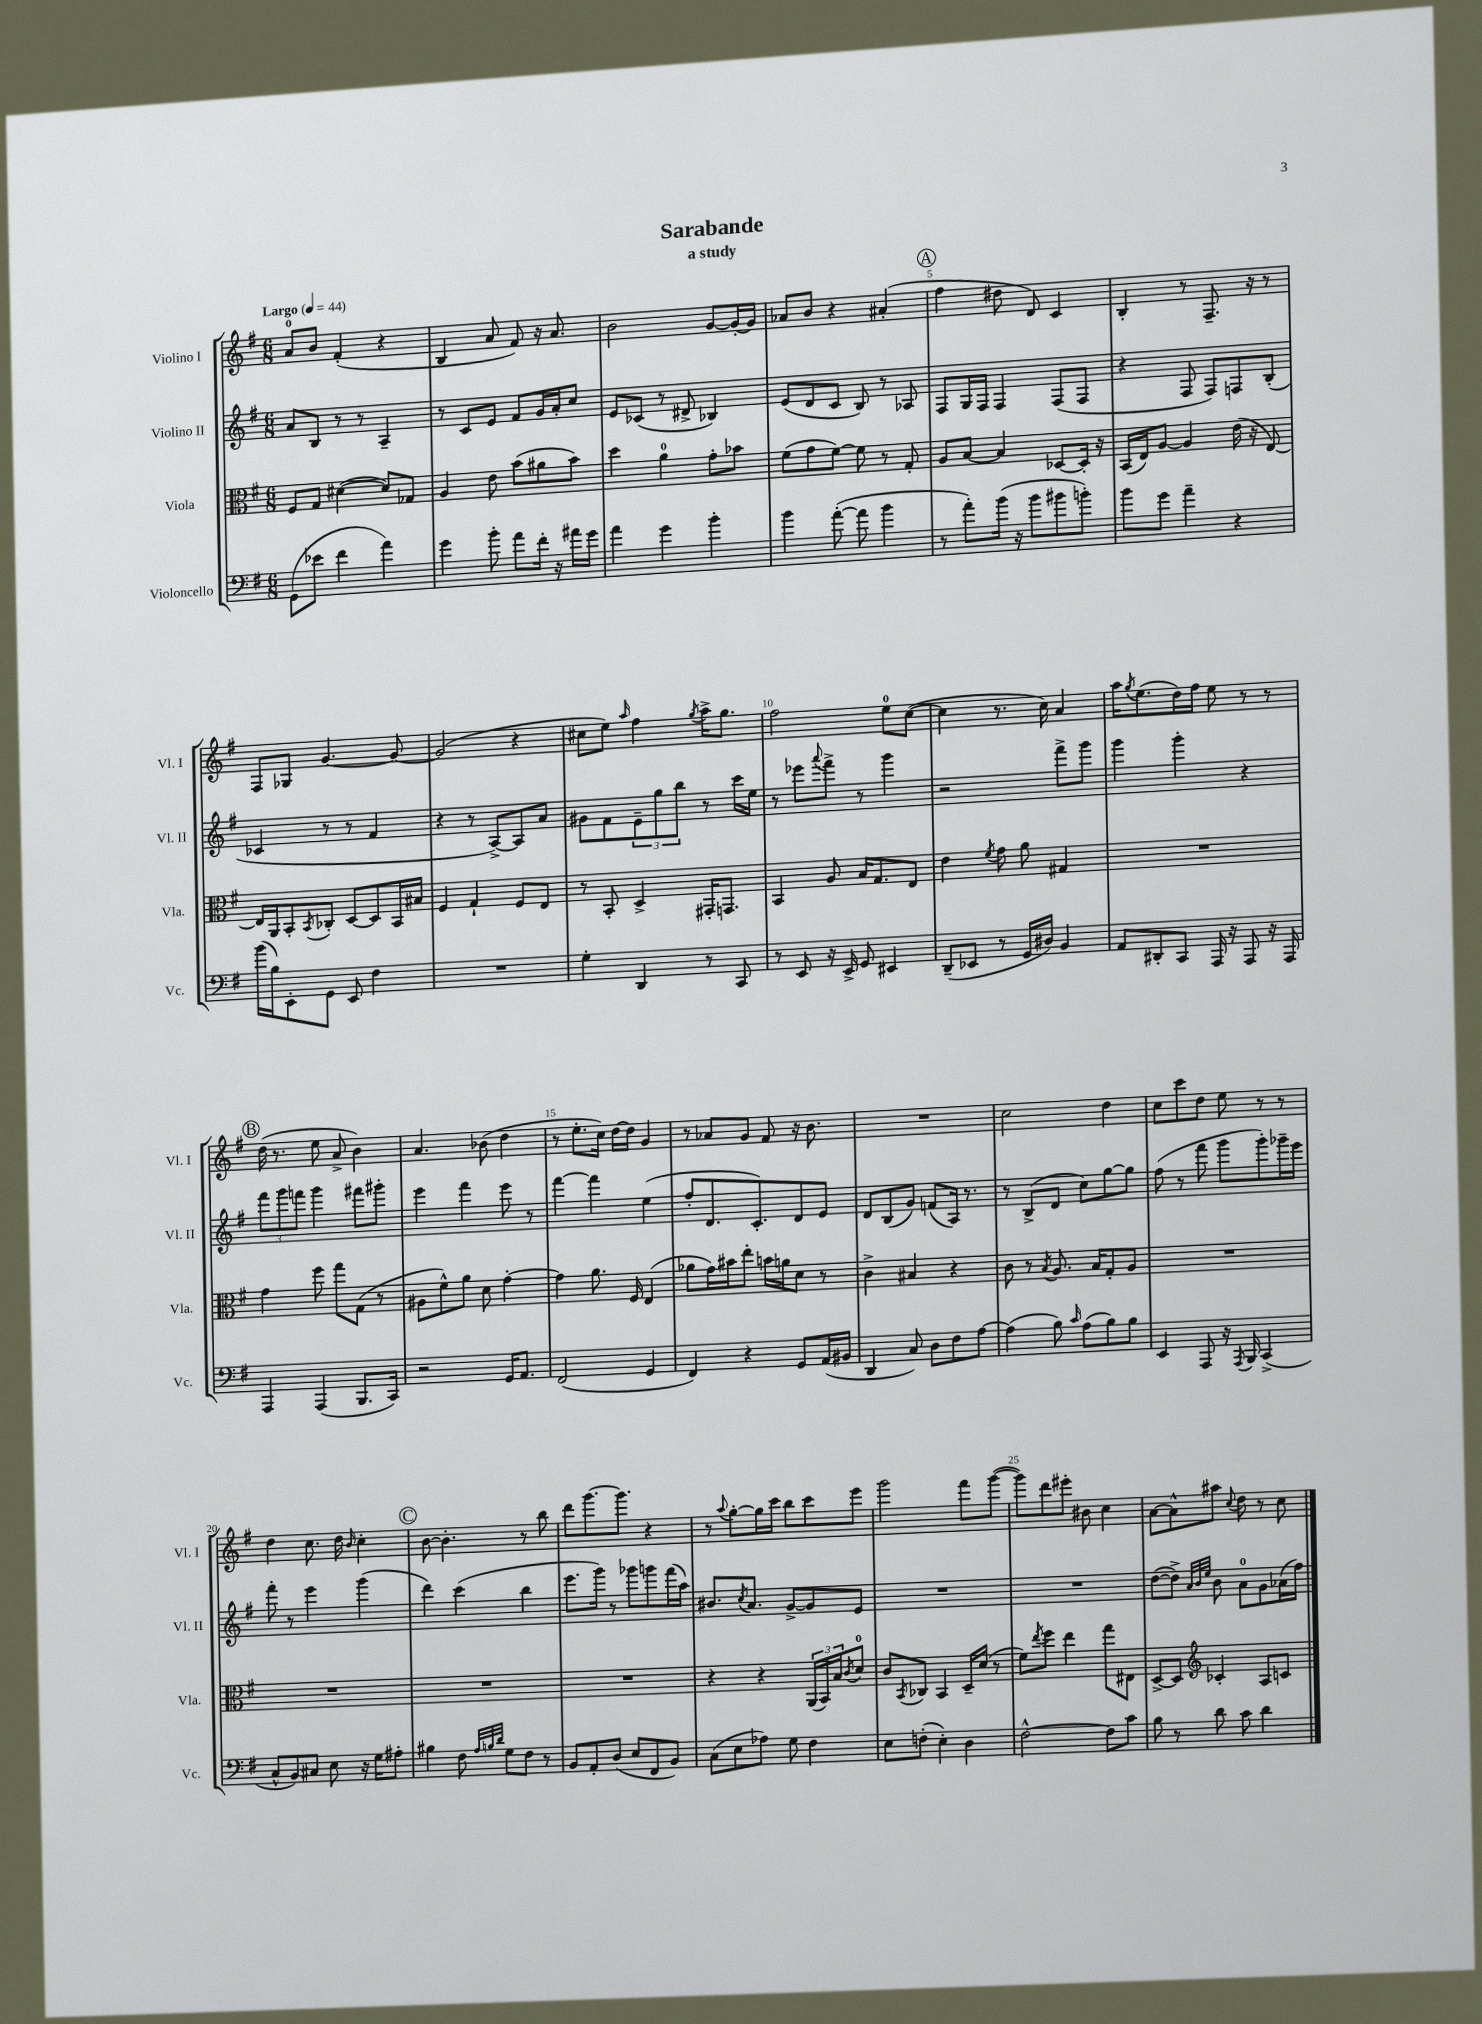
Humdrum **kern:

**kern	**kern	**kern	**kern
*staff4	*staff3	*staff2	*staff1
*clefF4	*clefC3	*clefG2	*clefG2
*k[f#]	*k[f#]	*k[f#]	*k[f#]
*M6/8	*M6/8	*M6/8	*M6/8
*MM44	*MM44	*MM44	*MM44
(8GG\L	8F#/L	8a/L	8a/L
8e-\J	8G/J	8B/J	8b/J
4f#\	([4d#\	8r	(4f#'/
.	.	8r	.
4a\)	8d#/]L)	4A~/	4r
.	8G-/J	.	.
=	=	=	=
4g\	4A/	8r	4B/
.	.	8c/L	.
8b'\	8e\	8e/J	8a/
8a\L	(8b\L	8f#/L	8f#/)
16f#'\Jk	8a#\	16g/L	16r
16r	.	16a'/J	8.a/
16a#\LL	8b\J)	8cc/J	.
16g\JJ	.	.	.
=	=	=	=
4a\	4dd\	8e/L	2b\
.	.	(8c-/J	.
4g\	4a\	8r	.
.	.	8d#^/	.
4b'\	8g'\L	4B-/)	[8g/L
.	8b-\J	.	16g'/_L
.	.	.	16g/]JJ
=	=	=	=
4b\	(8f#\L	(8e/L	8a-/L
.	8g\	8d/	8b/J
([8a'\	[8f#\J)	8c/J	4r
8a\]	8f#\]	8B/)	.
4b\	8r	8r	(4a#'/
.	8G'/	8A-/	.
=	=	=	=
8r	8A/L	8F#/L	4ff#\
8a'\L)	[8B/J	16G/L	.
.	.	16F#/JJ	.
(16b\Jk	4B/]	4F#/	8dd#\
16r	.	.	.
8b\L	.	.	8d/)
8b#\	[8D-/L	(8F#/L	4c/
8b'\J)	16D-'/]Jk	8F#/J	.
.	16r	.	.
=	=	=	=
8b\L	(16BB/LL	4r	4B'/
.	16E/J)	.	.
8g\J	[8A/J	.	.
4a~\	4A/]	8F#/	8r
.	.	8F#/L)	8.F#~/
4r	(16e\	8F/	.
.	16r	.	16r
.	[8E/)	(8B'/J	8r
=	=	=	=
(16b\LL	16E/]LL	4c-/	8F#/L
16B\J)	16AA/J	.	.
8EE'\	8BB'/	.	8G-/J
.	8qBB/	.	.
8GG\J	8C-'/J	8r	[4.g/
8EE/	[8D/L	8r	.
4F#\	8D/]	4f#/	.
.	16BB/L	.	8g/_
.	16B#/JJ	.	.
=	=	=	=
2.r	4F#/	4r	(2g/]
.	4G`/	8r	.
.	.	[8A^/L)	.
.	8F#/L	8A/]	4r
.	8E/J	8a/J	.
=	=	=	=
4G'\	8r	8g#\L	8cc#\L
.	8BB'/	8f#\	8ee\J)
.	.	.	16qqaa/
4DD/	4D^/	12e~\	4ff#\
.	.	12gg\	.
.	.	12bb\J	.
.	.	.	8qgg/
8r	16GG#'/LK	8r	16aa^\LK
.	8.GG/J	.	8.gg\J
8CC/	.	16ccc\LL	.
.	.	16ee\JJ	.
=	=	=	=
8r	4BB/	8r	2ff#\
8EE/	.	8eee-\L	.
.	.	8qqaaa/	.
16r	8A/	8fff#^\J	.
16EE^/	.	.	.
8GG/	16B/LK	8r	.
.	8.G/	.	.
4EE#/	.	4ggg\	8ee\L
.	8E/J	.	([8cc\J
=	=	=	=
(8DD~/L	4e\	2r	4cc\]
8EE-/J	.	.	.
.	8qf#/	.	.
8r	8g\	.	8.r
16GG/LL	8a\	.	.
16D#/JJ)	.	.	16cc\)
4BB/	4G#/	8fff#^\L	4a/
.	.	8ggg\J	.
=	=	=	=
8AA/L	2.r	4ggg\	16aa\LK
.	.	.	8qgg/
.	.	.	(8.ee\
8DD#'/	.	.	.
8CC/J	.	4ggg'\	16dd\L)
.	.	.	16ff#\JJ
16AAA/	.	.	8ee\
16r	.	.	.
8AAA/	.	4r	8r
16r	.	.	8r
16AAA/	.	.	.
=	=	=	=
4AAA/	4g\	12fff#\L	(16dd\
.	.	.	8.r
.	.	12ggg\	.
.	.	12fff\J	.
(4AAA/	8ff#\	4ggg\	8ee\
.	8gg\L	.	8a^/
8.BBB/L	(8G\J	8fff#\L	4b\)
.	8r	8ggg#'\J	.
16CC/Jk)	.	.	.
=	=	=	=
2r	8A#\L	4eee\	4.a/
.	8f#^^\)	.	.
.	8a\J	4fff#\	.
.	8d\	.	(8b-\
16GG/LK	[4g'\	8eee\	4dd\
8.AA/J	.	.	.
.	.	8r	.
=	=	=	=
(2FF#/	4g\]	[4fff#\	8r
.	.	.	8.ee'\L
.	8.a\	4fff#\]	.
.	.	.	16cc\Jk)
.	.	.	[16dd\LL
.	16F#/	.	16dd\]JJ
4GG/	(4E/	(4ee\	4g/
=	=	=	=
4FF#/)	8a-\L	8ff#'/L	8r
.	16g\L)	8.d/	8a-/L
.	16b#\J	.	.
4r	8ee'\J	.	8g/J
.	.	8.c'/)	.
.	16b\LL	.	8f#/
.	16a\J	.	.
8GG/L	8d\J	8d/	16r
.	.	.	8.b\
(16AA/L	8r	8e/J	.
16BB#/JJ	.	.	.
=	=	=	=
4DD/	4c^\	8d/L	2.r
.	.	(8B/	.
8C/)	4B#/	8g/J)	.
8D\L	.	(8f/L	.
8F#\	4r	16A/Jk)	.
.	.	8.r	.
[8A\J	.	.	.
=	=	=	=
(4A\]	8c\	8r	2cc\
.	8r	(8B^/L	.
.	8qB/	.	.
8B\)	8.A/	8d/J	.
16qqc/	.	.	.
(8A\L	.	8cc\L)	.
.	16B/LK	.	.
8B\)	8G'/	[8gg\	4dd\
8B\J	8A/J	8gg\]J	.
=	=	=	=
4EE/	2.r	(8ff#\	8cc\L
.	.	8r	8ccc\
8AAA/	.	8fff#\	8dd\J
16r	.	8ggg\L	8ee\
8qAAA/	.	.	.
16BBB/	.	.	.
(4CC^/	.	8ggg'\)	8r
.	.	16ggg-~\L	8r
.	.	16eee\JJ	.
=	=	=	=
8C^^/L	2.r	8fff#'\	4dd\
8BB/)	.	8r	.
8C#/J	.	4eee\	8.cc\
8E\	.	.	.
.	.	.	16dd\
.	.	.	16qqb/
16r	.	(4ggg\	4cc'\
16G\LK	.	.	.
8A#'\J	.	.	.
=	=	=	=
4B#\	2.r	4ddd\)	[8b\
.	.	.	4.b'\]
8F#\	.	(4ccc\	.
32qqA/LLL	.	.	.
32qqB/	.	.	.
32qqd/JJJ	.	.	.
8G\L	.	.	.
8F#\J	.	4bb\	8r
8r	.	.	8bb\
=	=	=	=
8BB/L	2.r	8.eee\L	8ddd\L
8AA'/	.	.	[8.ggg\
.	.	16ggg\Jk)	.
(8D/J	.	8r	.
.	.	.	8.ggg\]J
8E/L	.	8ggg-\L	.
8FF#/	.	8ggg\	4r
8BB/J)	.	(16fff#\L	.
.	.	16aa\JJ)	.
=	=	=	=
(8C\L	4r	8.b#/L	8r
.	.	.	8qqaa/
8E\	.	.	[8gg'\L
.	.	8qcc/	.
.	.	8.a/J	.
8A-\J)	4r	.	16gg\]L
.	.	.	16ccc\JJ
8G\	.	[8g^/L	8bb\L
4F#\	(24AA/LL	8g/]	8ccc\
.	24BB/)	.	.
.	24B/J	.	.
.	8qc/	.	.
.	8d/J	8e/J	8eee\J
=	=	=	=
8E\L	8c/L	2.r	2ggg\
.	8qBB/	.	.
(8F'\J	8C-/J	.	.
4E'\)	4BB/	.	.
4D\	16D~/LL	.	8fff#\L
.	(16d/JJ	.	.
.	8r	.	([8ggg\J
=	=	=	=
[2F#^^\	8f#\L)	2.r	8ggg\]L)
.	8qee/	.	.
.	8ff#\J	.	8ddd\
.	4ee\	.	8eee#'\J
.	.	.	8b#\
8F#\]L	8gg\L	.	4cc\
8c\J	8E#\J	.	.
=	=	=	=
8B\	[8D^/L	([8dd\L	[8a\L
8r	8D/]J	8dd^\]J)	8a^^\]
*	*clefG2	*	*
.	.	32qqa/LLL	.
.	.	32qqb/	.
.	.	32qqee/JJJ	.
8d\	4c-'/	8b\	8aa#\J
.	.	.	8qqcc/
8c\	.	8a\L	8dd\
4d\	8A/L	8g\	8r
.	8c/J	(16a-\L	8cc\
.	.	16ff#\JJ)	.
==	==	==	==
*-	*-	*-	*-
